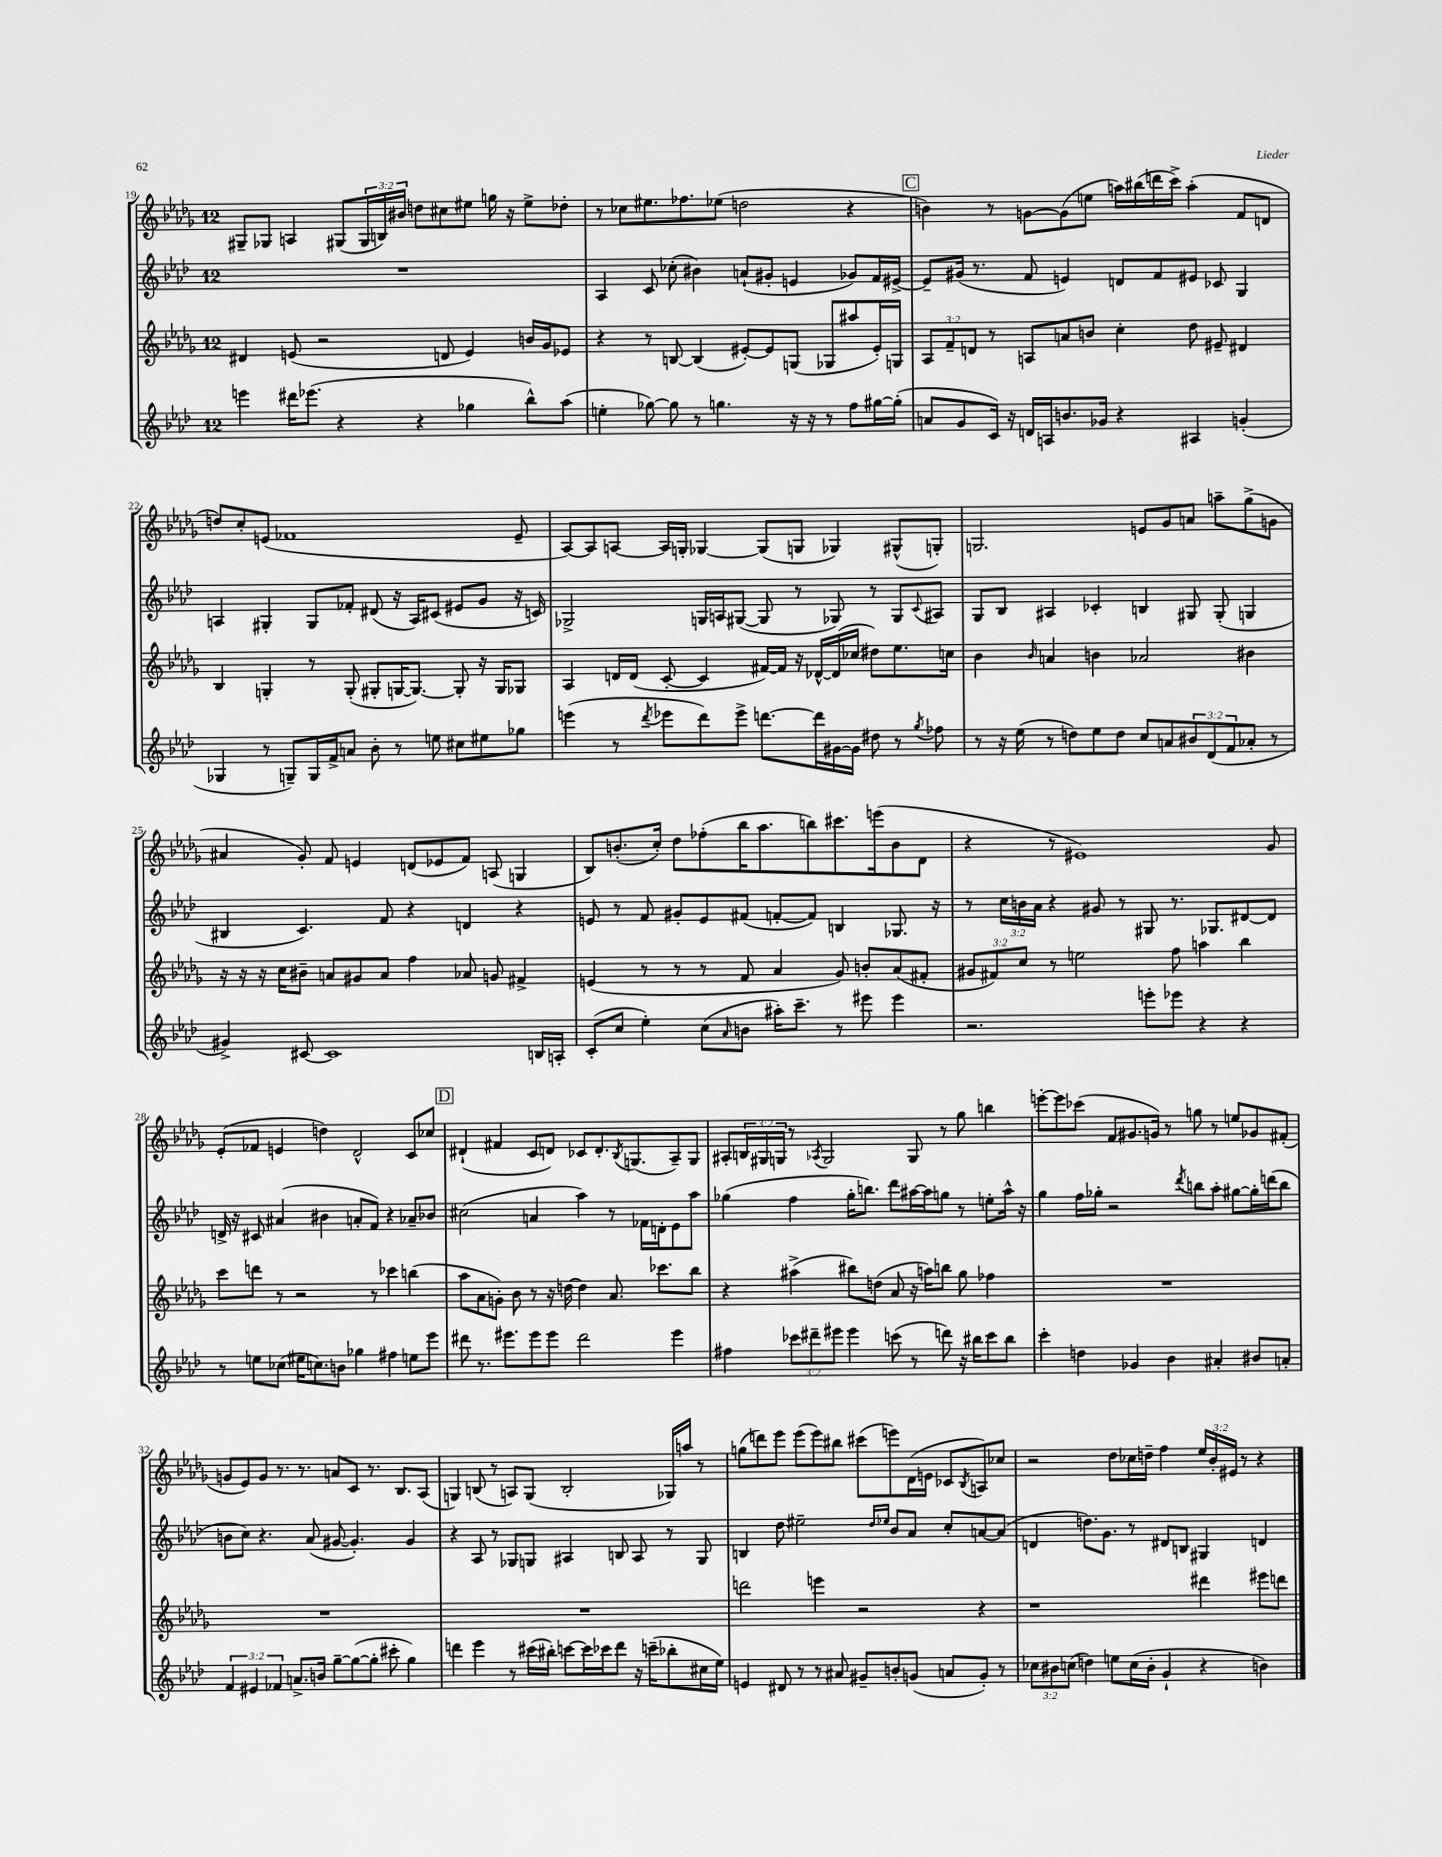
<<
\new StaffGroup <<
\new Staff = "s0" {
    \clef treble \key des \major \once \override Staff.TimeSignature.style = #'single-digit \time 12/8 \override Staff.TupletNumber.text = #tuplet-number::calc-fraction-text
    gis8-- ges8 a4 gis8( \tuplet 3/2 { gis16 b16) bis'16 } d''8 cis''8 eis''8 g''16 r16 eis''8-> des''8-. |
    r8 ces''8 eis''8. fes''8. ees''8( d''2 r4 |
    \mark \markup { \box "C" } b'4) r8 g'8~ g'8( e''8 a''16) bis''16( d'''16 c'''16->) a''4-.( f'8 d'8 |
    d''8) c''8-. e'8( fes'1 e'8-- |
    aes8~) aes8 a8~ a16 g16-. ges4~ ges8( g8 ges4) gis8-^( g8-.) |
    g2. e'8 ges'8 a'8 a''8-- ges''8->( g'8 |
    ais'4 ges'8-.) f'8 e'4 d'8( ees'8 f'8) a8( g4 |
    bes8) b'8.-.( c''16-.) des''8 fes''8-.( bes''16 aes''8. b''8) cis'''8. e'''16( b'8 des'8 |
    r4 r8 eis'1) ges'8 |
    ees'8-.( fes'8 e'4 d''4) des'2-^ c'8 ces''8 |
    \mark \markup { \box "D" } dis'4-!( fis'4 c'8 d'8) ces'8 d'8.-. \acciaccatura { bes8 } g8.( aes8--) g8 |
    ais8-. \tuplet 3/2 { b16 gis16 g16 } r8 \acciaccatura { aes8 } g2 g8 r8 ges''8 b''4 |
    e'''8~-. e'''8 ces'''8( f'8 gis'8. g'16) r8 g''8 r8 e''8 ges'8 fis'8-.( |
    g'8 ees'8) g'8 r8. r8. a'8 c'8 r8. bes8. aes8( |
    g4) b8( r8 a8) g8( b2-. ges16) a''16 r8 |
    g''8( d'''8) ees'''8 ees'''8( ees'''8) bis''8 cis'''8( e'''8) des'16( e'16 ces'8 \acciaccatura { bes8 } a8) ces''8 |
    r2 des''8 ces''16 d''16-- f''4 \tuplet 3/2 { ees''16 bes'16-. eis'16 } r8 r4 \bar "|." |
}
\new Staff = "s1" {
    \clef treble \key aes \major \once \override Staff.TimeSignature.style = #'single-digit \time 12/8 \override Staff.TupletNumber.text = #tuplet-number::calc-fraction-text
    R1. |
    aes4 c'8 ces''8-.( bis'4) a'8-!( gis'8-. e'4 ges'8) f'16 eis'16~-> |
    \mark \markup { \box "C" } eis'8-- gis'16( r8. f'8 e'4) d'8 f'8 eis'8 ces'8 g4 |
    a4 gis4-. gis8 fes'8-. dis'8( r16 a16) cis'8( eis'8 g'8 r16 c'16) |
    ges2-> g16 a16 gis8~( gis8 r8 ges8) r8 ges8 \appoggiatura { c'8 } ais8 |
    g8 bes8 ais4 ces'4-. b4 gis8 gis8-.( g4 |
    bis4 c'4.) f'8 r4 d'4 r4 |
    e'8 r8 f'8 gis'8-. e'8 fis'8( f'8~-. f'8) b4 ges8. r16 |
    r8 \tuplet 3/2 { c''16 b'16 aes'16 } r4 gis'8 r8 gis8 r8. ges8. dis'8~ dis'8 |
    d'16-> r16 cis'8 ais'4( bis'4 a'8-. f'8) r4 aes'8-- bes'8 |
    \mark \markup { \box "D" } cis''2( a'4 aes''4) r8 fes'16 d'16-. ees'8 aes''8 |
    ges''4( f''4 ges''16-. b''8.) des'''8 ais''16~ ais''16 g''8 r8 e''8-. ais''16-^ r16 |
    g''4 f''16 ges''16-. r2 \acciaccatura { des'''8 } b''8 aes''8-. gis''8~ gis''16-. d'''16( b''8 |
    b'8 c''8) r4. aes'8( gis'8~ gis'4.-.) gis'4 |
    r4 aes8 r8 ges8 g8 ais4 b8 ais8 r8 g8 |
    b4 des''8 eis''2-- \grace { des''16 ees''16 } bes'8 aes'8 c''8-. a'8~ a'8( |
    d'4 d''8.) g'8. r8 dis'8 b8 gis4 d'4 \bar "|." |
}
\new Staff = "s2" {
    \clef treble \key des \major \once \override Staff.TimeSignature.style = #'single-digit \time 12/8 \override Staff.TupletNumber.text = #tuplet-number::calc-fraction-text
    dis'4 e'8( r2 d'8 e'4) b'16 ges'16 ees'8 |
    r4 r8 b8~ b4( eis'8~-.) eis'8 g8( ges8 ais''8 eis'16-.) g16 |
    \mark \markup { \box "C" } \tuplet 3/2 { aes8 f'8-- d'8 } r8 a8 a'8 b'8 c''4-. des''8 eis'8-- dis'4 |
    bes4 g4-. r8 g8-.( gis8-. g16~ g8.~) g8-. r16 g16 ges8 |
    aes4 d'16 d'16( c'8~-. c'4 fis'16~) fis'16 r16 des'16~-^ des'16( ces''16 dis''8) ees''8. c''16 |
    bes'4 \grace { bes'16 } a'4 b'4 aes'2 bis'4 |
    r16 r16 r16 c''16 bis'8-- a'8 gis'8 a'8 f''4 aes'8 g'8 fis'4-> |
    e'4( r8 r8 r8 f'8 aes'4 ges'8) b'8-. aes'8( fis'8-. |
    \tuplet 3/2 { gis'8 fis'8) c''8 } r8 e''2 f''8 a''4 bes''4 |
    c'''8 d'''8 r8 r2 r8 ces'''4 b''4( |
    \mark \markup { \box "D" } aes''8 aes'8 g'8-.) bes'8 r8 r16 d''16~ d''4 aes'8. ces'''8. bes''8 |
    r4 ais''4->( bis''8) d''8( aes'8 r16 a''16) b''8 ges''8 fes''4 |
    R1. |
    R1. |
    R1. |
    d'''2 e'''4 r2 r4 |
    r1 dis'''4 eis'''8 d'''8 \bar "|." |
}
\new Staff = "s3" {
    \clef treble \key aes \major \once \override Staff.TimeSignature.style = #'single-digit \time 12/8 \override Staff.TupletNumber.text = #tuplet-number::calc-fraction-text
    e'''4 dis'''16 ees'''8.( r4 r4 ges''4 bes''8-^) aes''8( |
    e''4-. ges''8~) ges''8 r8 g''4. r16 r16 r8 f''8 gis''16~ gis''16-.( |
    \mark \markup { \box "C" } a'8 g'8 c'16) r16 d'16 a16 b'8. ges'16 r4 ais4 g'4-.( |
    ges4 r8 g8--) g16 f'16-> a'8 bes'8-. r8 e''8 cis''8 eis''8 ges''8 |
    e'''4( r8 \acciaccatura { des'''8 } ees'''8 des'''8) ees'''8-> d'''8.~ d'''16 gis'16~ gis'16 dis''8 r8 \acciaccatura { g''8 } fes''8 |
    r8 r16 ees''16( r8 d''8) ees''8 d''8 c''8 a'8 \tuplet 3/2 { bis'8 des'8( f'8 } aes'8-. r8 |
    gis'4->) cis'8~ cis'1 b16 a16-. |
    c'8-.( c''8 ees''4-.) c''8( \grace { aes'16 } b'8 ais''16-.) c'''8.-- r8 eis'''8 eis'''4 |
    r2. e'''8-. ees'''8 r4 r4 |
    r8 e''8 ces''8( eis''16 c''8.) b'8 ges''4 fis''4 e''8 ees'''8 |
    \mark \markup { \box "D" } dis'''8 r8. eis'''8. eis'''8 eis'''8 dis'''2 eis'''4 |
    fis''4 \tuplet 3/2 { ces'''8 dis'''8-- eis'''8 } eis'''4 c'''8( r8 d'''8) r16 bis''16 c'''8 bis''8 |
    c'''4-. d''4 ges'4 bes'4 ais'4-. bis'8 a'8-. |
    \tuplet 3/2 { f'4 eis'4 fes'4 } a'8.-> b'16 g''8~-- g''8~( g''8-. cis'''8-. g''4) |
    d'''4 ees'''4 r8 cis'''16( bis''16-.) c'''8~ c'''16 ces'''16 d'''8 r16 c'''16--( bes''8-. cis''16 ees''16) |
    e'4 dis'8 r8 r8 ais'8 gis'8-- b'8-. g'8( a'8 g'8-.) r8 |
    \tuplet 3/2 { ces''8 bis'8 c''8( } d''4) e''8 c''16( bis'16-. g'4-! r4 b'4) \bar "|." |
}
>>
>>
\layout { \context { \Score currentBarNumber = #19 } }
